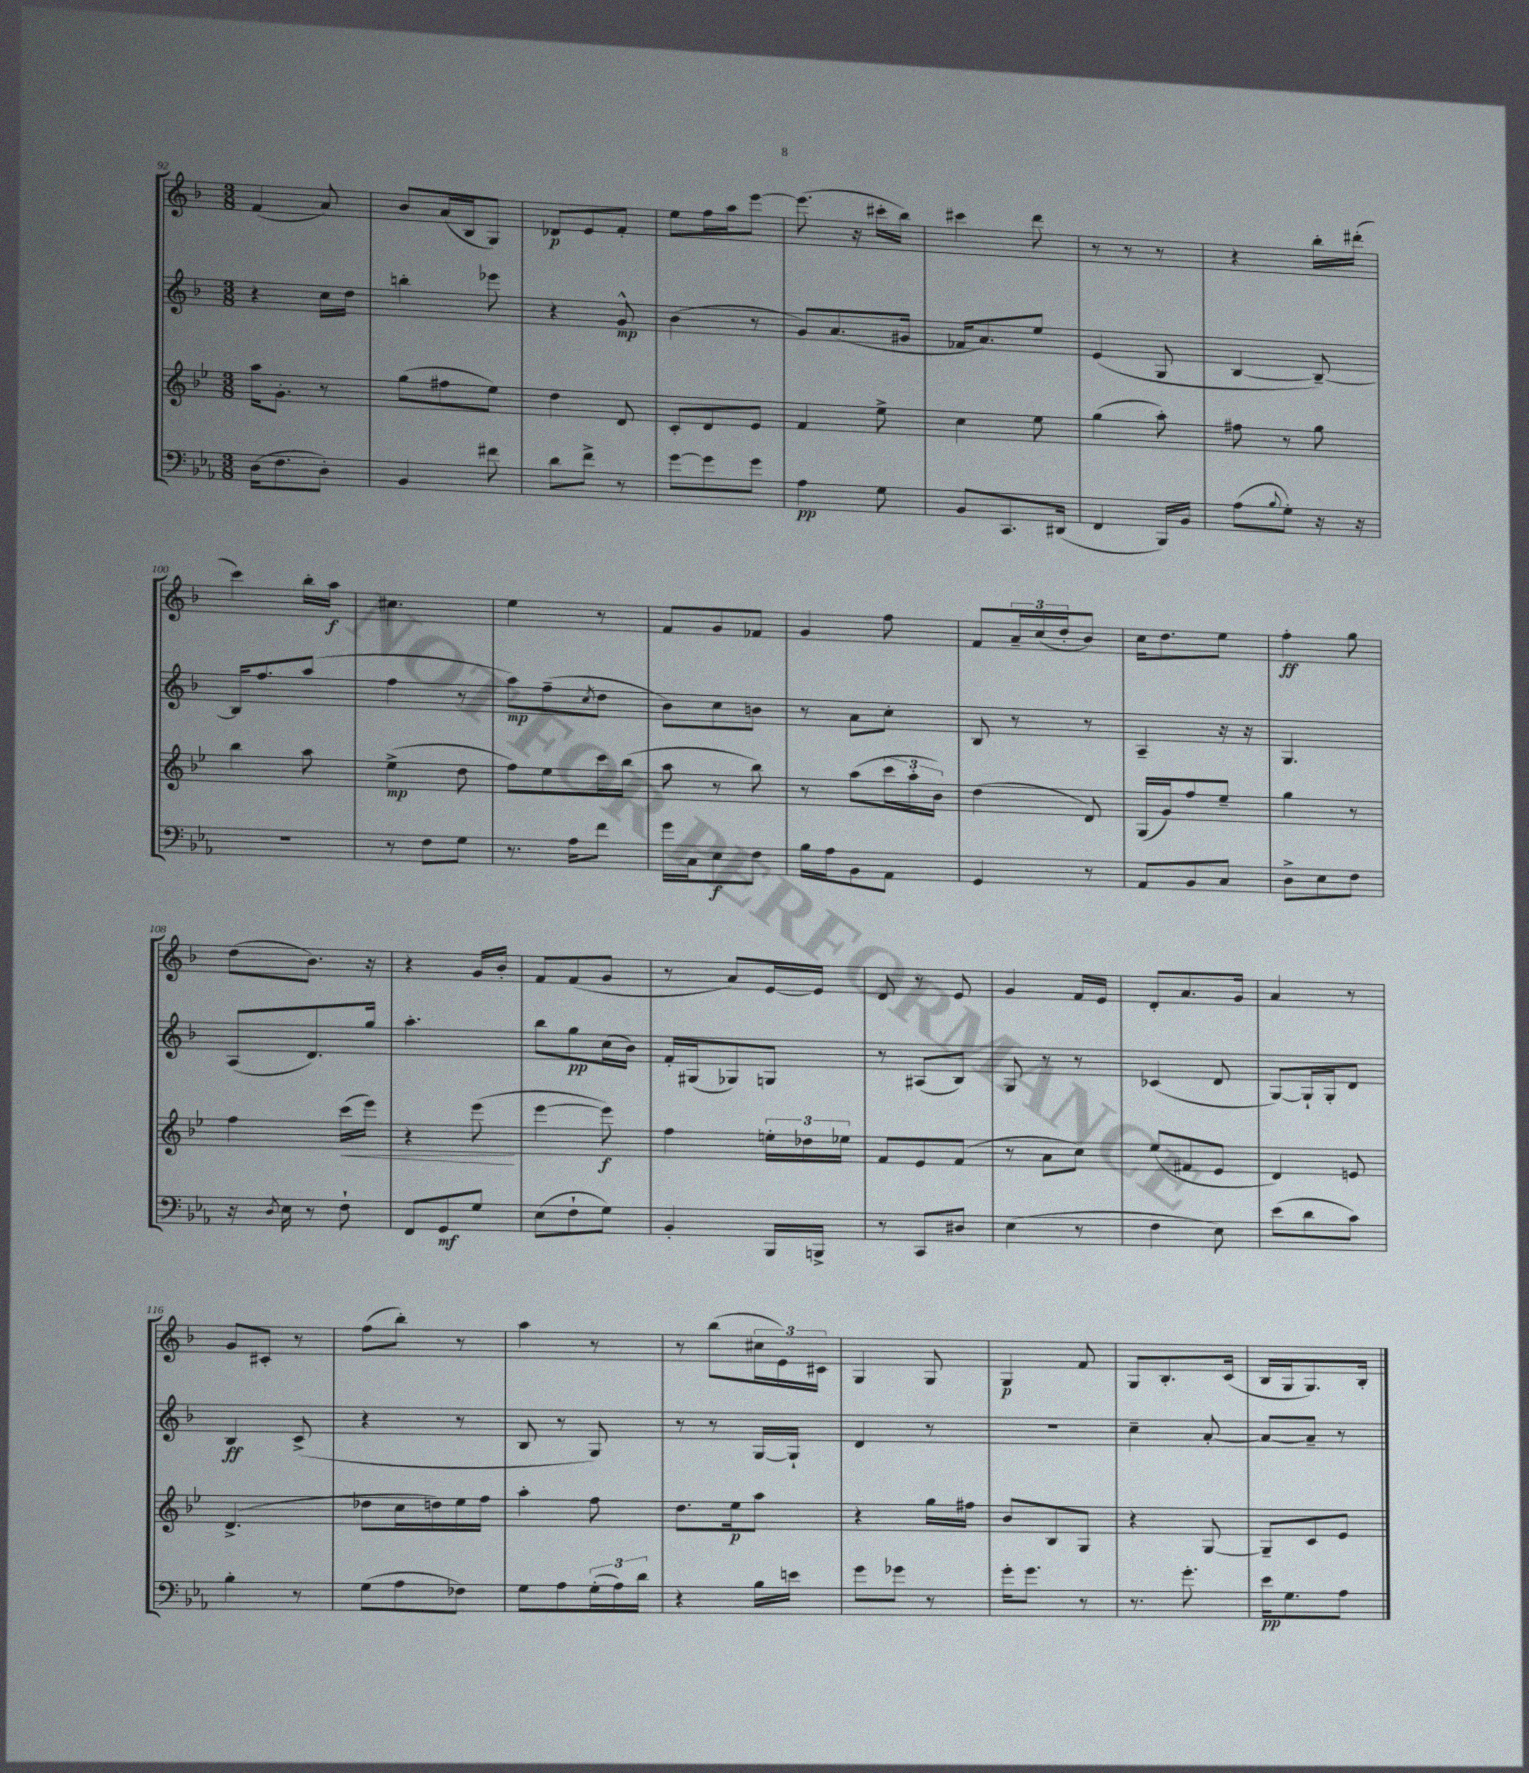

**kern	**kern	**kern	**kern
*staff4	*staff3	*staff2	*staff1
*clefF4	*clefG2	*clefG2	*clefG2
*k[b-e-a-]	*k[b-e-]	*k[b-]	*k[b-]
*M3/8	*M3/8	*M3/8	*M3/8
(16D\LK	16aa\LK	4r	(4f/
8.F\	8.g'\J	.	.
8D'\J)	8r	16cc\LL	8a/)
.	.	16dd\JJ	.
=	=	=	=
4BB-/	(8gg\L	4bb'\	8b-/L
.	8ff#\	.	(16a/L
.	.	.	16B-/J
8f#\	8ee-\J)	8eee-\	8G/J)
=	=	=	=
8d\L	4dd\	4r	8d-/L
8f^\J	.	.	8e/
8r	8d/	8g^^/	8f'/J
=	=	=	=
[8g\L	8c'/L	(4b-\	8ee\L
8g\]	8d/	.	16ff\L
.	.	.	16aa\J
8g\J	8e-/J	8r	[8eee\J
=	=	=	=
4A-\	4f/	8g/L)	(8.eee\]
.	.	(8.a/	.
.	.	.	16r
8G\	8ee-^\	.	16ccc#'\LL
.	.	16g#/Jk	16bb-\JJ)
=	=	=	=
8BB-/L	4cc\	16f-/LK	4ccc#\
.	.	8.a/)	.
8.CC/	.	.	.
.	8ee-\	8ee/J	8ddd\
(16DD#/Jk	.	.	.
=	=	=	=
4FF/	(4gg\	(4e/	8r
.	.	.	8r
16BBB-/LL)	8aa'\)	8G/	8r
16BB-/JJ	.	.	.
=	=	=	=
(8A-\L	8ff#\	[4B-/	4r
8qqB-/	.	.	.
8G'\J)	8r	.	.
16r	8gg\	8B-~/_)	16bb-'\LL
16r	.	.	(16ddd#'\JJ
=	=	=	=
4.r	4bb-\	16B-/]LK	4ccc\)
.	.	8.ff/	.
.	8aa\	(8aa/J	16bb-'\LL
.	.	.	16aa\JJ
=	=	=	=
8r	(4ee-^\	4ff\	4.cc#\
8F\L	.	.	.
8G\J	8dd\	8r	.
=	=	=	=
8.r	8ff\L)	8aa\L)	4ee\
.	8ee-\	(8ff~\	.
16A-\LK	.	.	.
.	.	8qcc/	.
8f\J	16ccc\L	8dd\J	8r
.	(16bb-\JJ	.	.
=	=	=	=
16g\LL	8aa\	8b-\L)	8f/L
16C\J	.	.	.
8E-\	8r	8cc\	8g/
8F\J	8bb-\)	8b\J	8f-/J
=	=	=	=
16B-\LL	8r	8r	4g/
16A-\J	.	.	.
8BB-\	(8aa\L	8a\L	.
8AA-\J	24ccc\L	8cc'\J	8ff\
.	24aa'\	.	.
.	24b-\JJ)	.	.
=	=	=	=
4GG/	(4dd\	8B-/	8f/L
.	.	8r	24a~/L
.	.	.	(24cc/
.	.	.	24dd'/J
8r	8d/)	8r	8b-/J)
=	=	=	=
8AA-/L	(16G/LL	4A~/	16cc\LK
.	16g/J)	.	8.dd\
8BB-/	8ff/	.	.
8C/J	8ee-~/J	16r	8ee\J
.	.	16r	.
=	=	=	=
8D^\L	4gg\	4.G/	4ff'\
8E-\	.	.	.
8F\J	8r	.	8gg\
=	=	=	=
16r	4ff\	(8A/L	(8dd\L
8qD/	.	.	.
16E-\	.	.	.
8r	.	8.d/)	8.b-\J)
8F`\	(16ccc\LL	.	.
.	16eee-\JJ)	16gg/Jk	16r
=	=	=	=
8FF/L	4r	4.aa'\	4r
8GG/	.	.	.
8G/J	(8eee-\	.	16g/LL
.	.	.	16b-'/JJ
=	=	=	=
(8E-\L	[4eee-\	8bb-\L	8f/L
8F`\	.	8gg\	(8f/
8G\J)	8eee-\])	(16cc\L	8g/J
.	.	16b-\JJ)	.
=	=	=	=
4BB-'/	4ff\	16f'/LL	8r
.	.	(16G#/J	.
.	.	8G-/)	8a/L)
16BBB-/LL	24ee'\LL	8G/J	[16e/L
.	24dd-\	.	.
16BBB^/JJ	.	.	16e/]JJ
.	24ee-\JJ	.	.
=	=	=	=
8r	8f/L	8r	8d/
8CC/L	8e-/	(8A#/L	8r
8D#/J	(8f/J	8B-/J)	8e/
=	=	=	=
(4E-\	8r	8G/	4g/
.	8a\L	8r	.
8r	8cc\J)	8r	16f/LL
.	.	.	16e/JJ
=	=	=	=
4F\	(8ee-/L	(4c-/	8d'/L
.	8f#/	.	8.a/
8E-\)	8e-/J	8d/	.
.	.	.	16g/Jk
=	=	=	=
(8e-\L	4d/)	[8G/L)	4a/
8d\	.	16G`/]L	.
.	.	16G'/J	.
8c\J)	8e/	8d/J	8r
=	=	=	=
4B-'\	(4.d^/	4B-/	8g/L
.	.	.	8c#'/J
8r	.	(8c^/	8r
=	=	=	=
(8G\L	8dd-\L	4r	(8ff\L
8A-\	16cc\L	.	8bb-'\J)
.	16dd\)	.	.
8F-\J)	16ee-\	8r	8r
.	16ff\JJ	.	.
=	=	=	=
8G\L	4aa'\	8B-/	4aa\
8A-\	.	8r	.
(24G'\L	8ff\	8G/)	8r
24A-\)	.	.	.
24d\JJ	.	.	.
=	=	=	=
4r	8.dd\L	8r	8r
.	.	8r	(8bb-\L
.	16ee-\k	.	.
16B-\LL	8aa\J	[16G/LL	24cc#\L
.	.	.	24e\)
16e\JJ	.	16G`/]JJ	.
.	.	.	24c#\JJ
=	=	=	=
8g\L	4r	4d/	4G/
8g-\J	.	.	.
8r	16gg\LL	8r	8G/
.	16ff#\JJ	.	.
=	=	=	=
16g'\LK	8b-/L	4.r	4G/
8.g\J	.	.	.
.	8B-/	.	.
8r	8G/J	.	8f/
=	=	=	=
8.r	4r	4cc~\	8G/L
.	.	.	8.B-'/
8.g'\	.	.	.
.	[8G/	[8a'/	.
.	.	.	(16c/Jk
=	=	=	=
16e-\LK	8G~/]L	8a/_L	16B-/LL
8.G\	.	.	16G/J
.	8c/	8a~/]J	8.G/)
8A-\J	8e-/J	8r	.
.	.	.	16B-'/Jk
==	==	==	==
*-	*-	*-	*-
